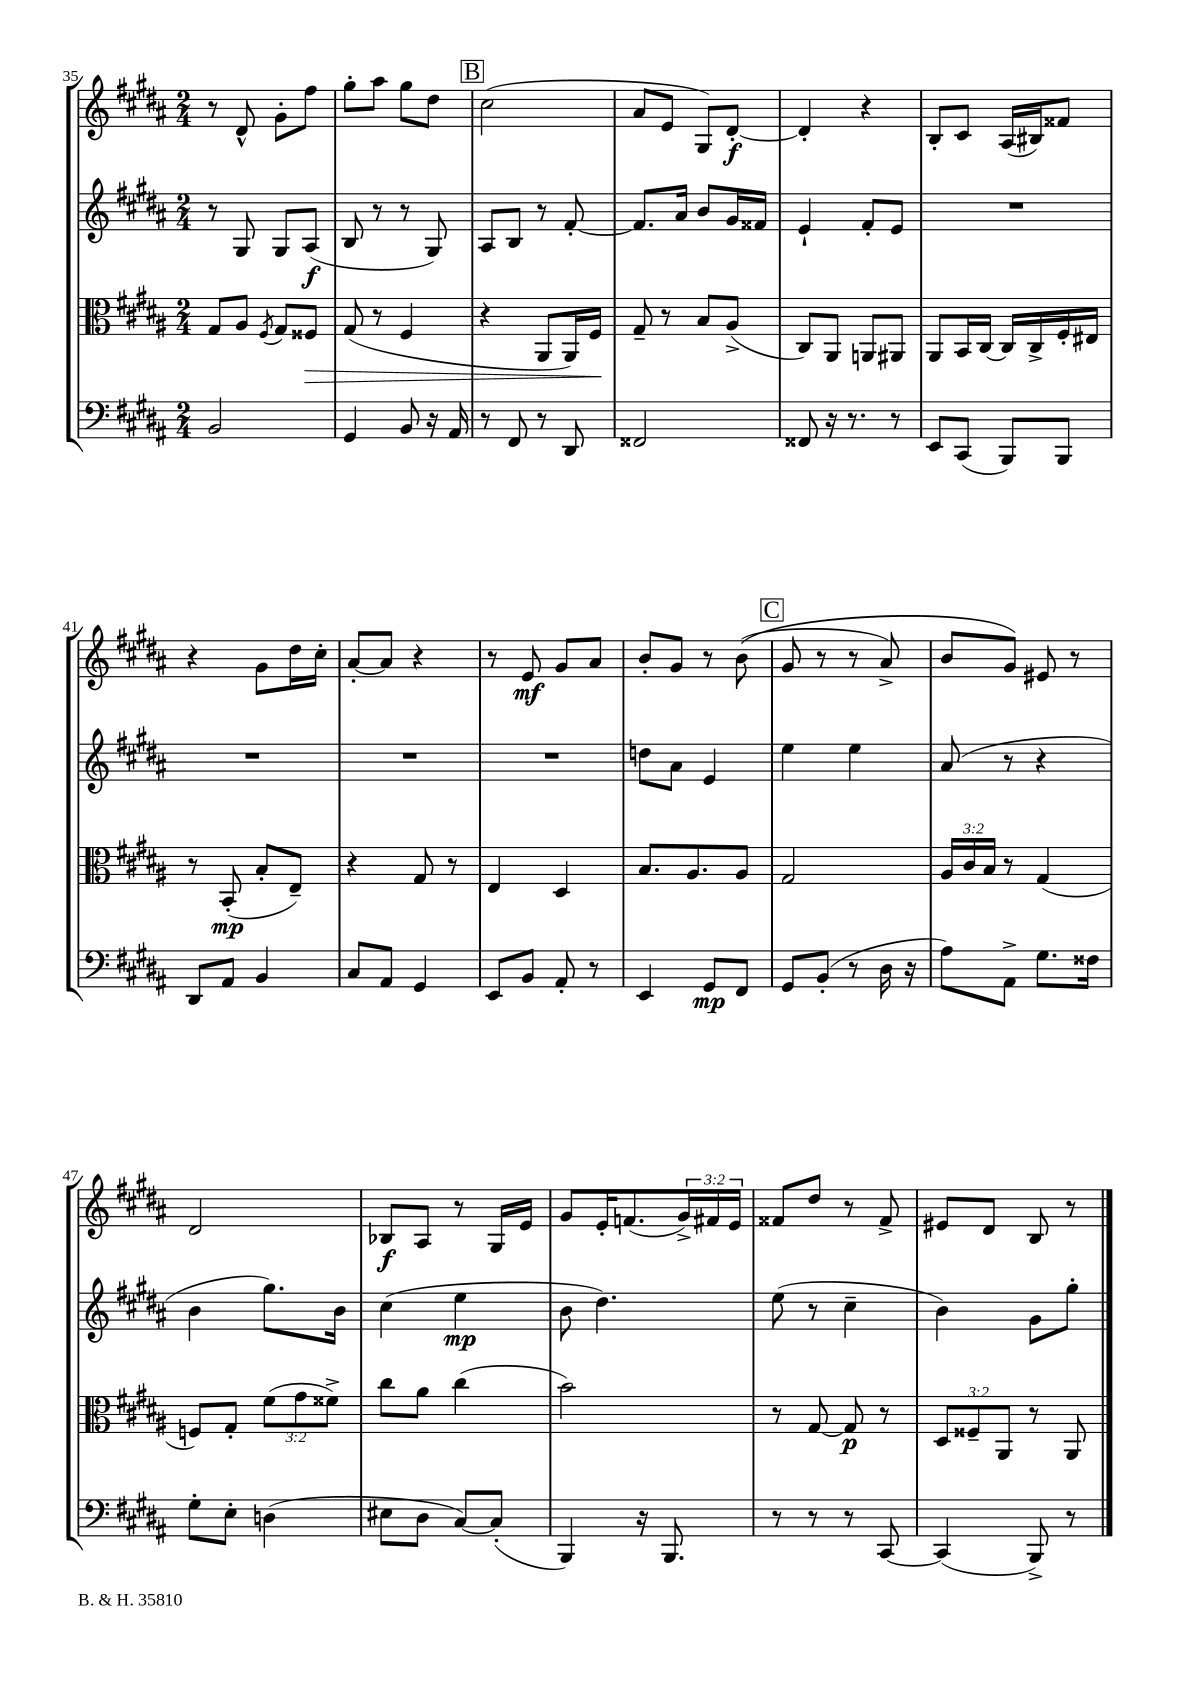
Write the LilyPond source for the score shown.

<<
\new StaffGroup <<
\new Staff = "s0" {
    \clef treble \key b \major \numericTimeSignature \time 2/4 \override Staff.TupletNumber.text = #tuplet-number::calc-fraction-text
    r8 dis'8-^ gis'8-. fis''8 |
    gis''8-. ais''8 gis''8 dis''8 |
    \mark \markup { \box "B" } cis''2( |
    ais'8 e'8 gis8) dis'8~-.\f |
    dis'4-. r4 |
    b8-. cis'8 ais16( bis16) fisis'8 |
    r4 gis'8 dis''16 cis''16-. |
    ais'8~-. ais'8 r4 |
    r8 e'8\mf gis'8 ais'8 |
    b'8-. gis'8 r8 b'8(\( |
    \mark \markup { \box "C" } gis'8 r8 r8 ais'8->) |
    b'8 gis'8\) eis'8 r8 |
    dis'2 |
    bes8\f ais8 r8 gis16 e'16 |
    gis'8 e'16-. f'8.( \tuplet 3/2 { gis'16->) fis'16 e'16 } |
    fisis'8 dis''8 r8 fisis'8-> |
    eis'8 dis'8 b8 r8 \bar "|." |
}
\new Staff = "s1" {
    \clef treble \key b \major \numericTimeSignature \time 2/4
    r8 gis8 gis8 ais8\f( |
    b8 r8 r8 gis8) |
    \mark \markup { \box "B" } ais8 b8 r8 fis'8~-. |
    fis'8. ais'16 b'8 gis'16 fisis'16 |
    e'4-! fis'8-. e'8 |
    R2 |
    R2 |
    R2 |
    R2 |
    d''8 ais'8 e'4 |
    \mark \markup { \box "C" } e''4 e''4 |
    ais'8( r8 r4 |
    b'4 gis''8.) b'16 |
    cis''4( e''4\mp |
    b'8 dis''4.) |
    e''8( r8 cis''4-- |
    b'4) gis'8 gis''8-. \bar "|." |
}
\new Staff = "s2" {
    \clef alto \key b \major \numericTimeSignature \time 2/4 \override Staff.TupletNumber.text = #tuplet-number::calc-fraction-text
    gis8 ais8 \acciaccatura { fis8 } gis8 fisis8\> |
    gis8( r8 fis4 |
    \mark \markup { \box "B" } r4 ais,8 ais,16) fis16\! |
    gis8-- r8 b8 ais8->( |
    cis8) ais,8 a,8 ais,8 |
    ais,8 b,16 cis16~ cis16 cis16-> fis16-. eis16 |
    r8 b,8-.\mp( b8-. e8--) |
    r4 gis8 r8 |
    e4 dis4 |
    b8. ais8. ais8 |
    \mark \markup { \box "C" } gis2 |
    \tuplet 3/2 { ais16 cis'16 b16 } r8 gis4( |
    f8) gis8-. \tuplet 3/2 { fis'8( gis'8 fisis'8->) } |
    cis''8 ais'8 cis''4( |
    b'2) |
    r8 gis8~ gis8\p r8 |
    \tuplet 3/2 { dis8 fisis8-- ais,8 } r8 ais,8 \bar "|." |
}
\new Staff = "s3" {
    \clef bass \key b \major \numericTimeSignature \time 2/4
    b,2 |
    gis,4 b,8 r16 ais,16 |
    \mark \markup { \box "B" } r8 fis,8 r8 dis,8 |
    fisis,2 |
    fisis,8 r16 r8. r8 |
    e,8 cis,8( b,,8) b,,8 |
    dis,8 ais,8 b,4 |
    cis8 ais,8 gis,4 |
    e,8 b,8 ais,8-. r8 |
    e,4 gis,8\mp fis,8 |
    \mark \markup { \box "C" } gis,8 b,8-.( r8 dis16 r16 |
    ais8) ais,8-> gis8. fisis16 |
    gis8-. e8-. d4( |
    eis8 dis8 cis8~) cis8-.( |
    b,,4) r16 b,,8. |
    r8 r8 r8 cis,8~ |
    cis,4( b,,8->) r8 \bar "|." |
}
>>
>>
\layout { \context { \Score currentBarNumber = #35 } }
